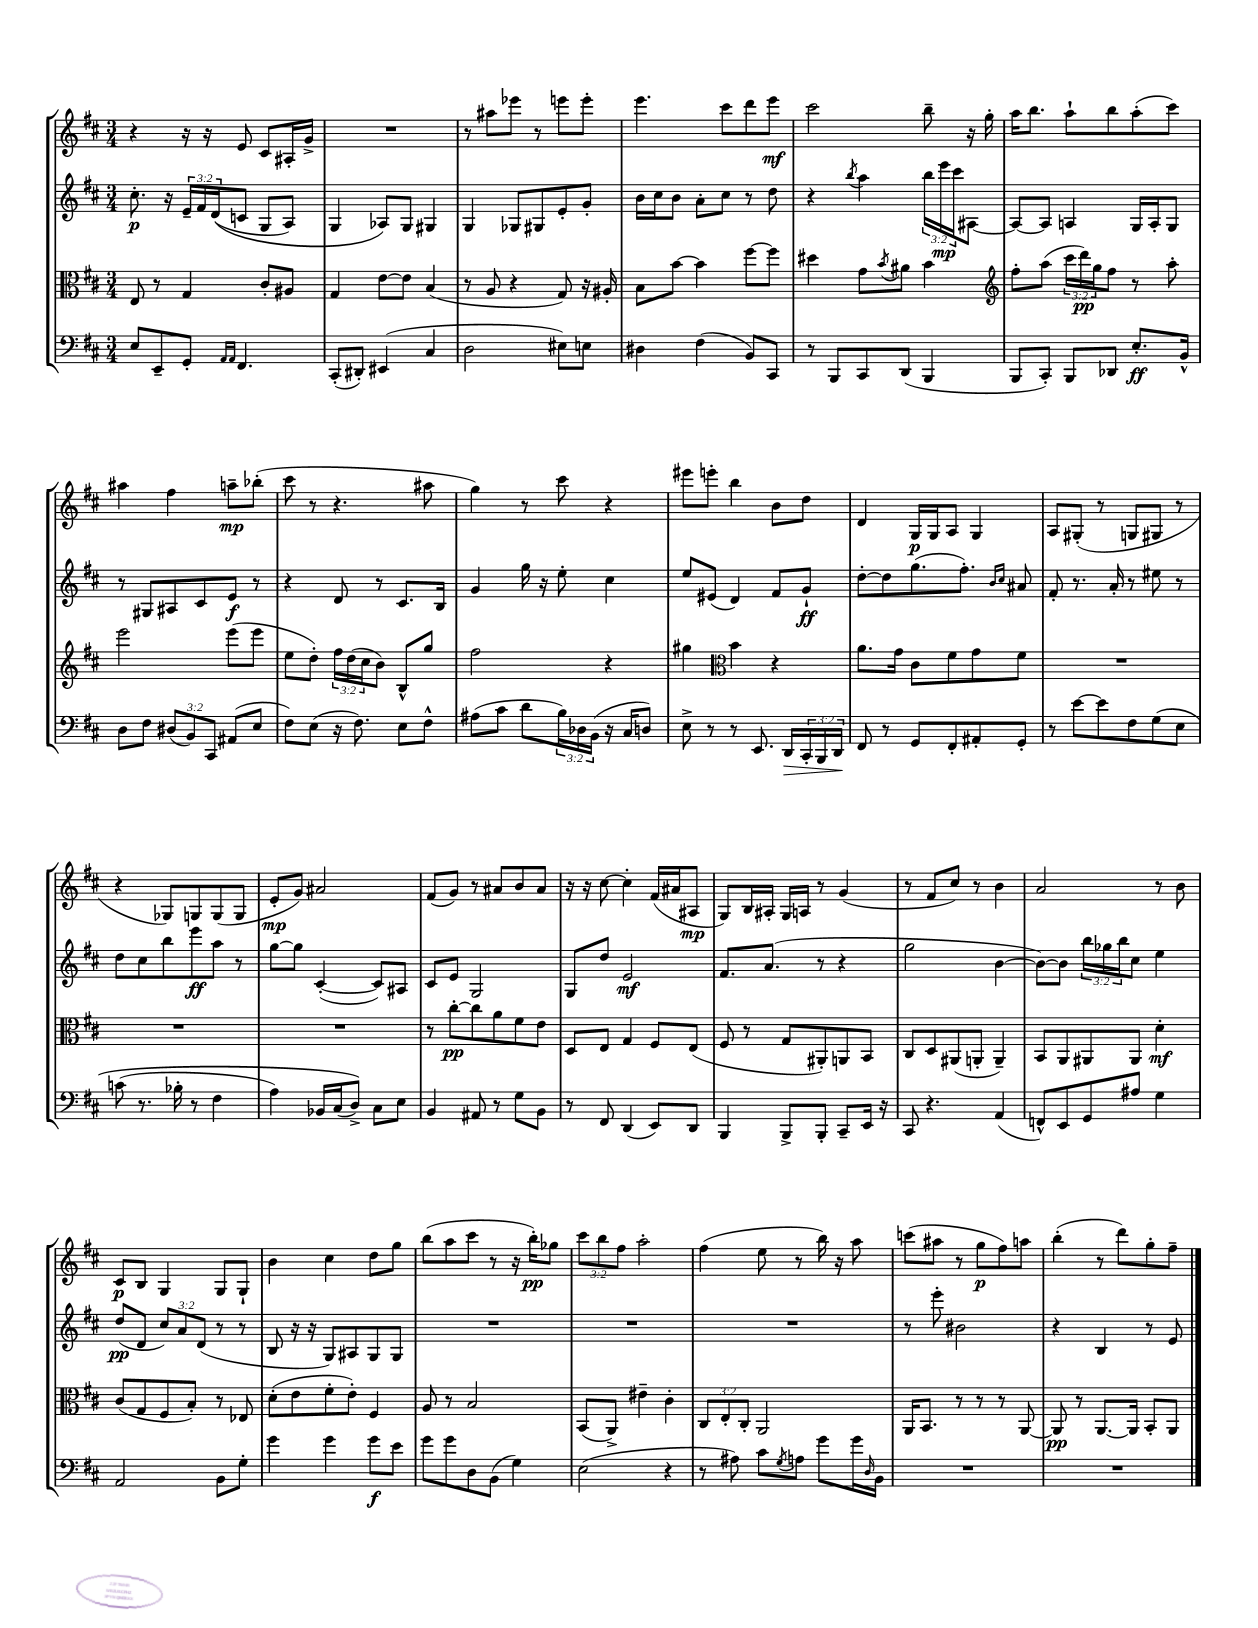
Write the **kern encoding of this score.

**kern	**dynam	**kern	**dynam	**kern	**dynam	**kern	**dynam
*part4	*part4	*part3	*part3	*part2	*part2	*part1	*part1
*staff4	*staff4	*staff3	*staff3	*staff2	*staff2	*staff1	*staff1
*clefF4	*	*clefC3	*	*clefG2	*	*clefG2	*
*k[f#c#]	*	*k[f#c#]	*	*k[f#c#]	*	*k[f#c#]	*
*M3/4	*	*M3/4	*	*M3/4	*	*M3/4	*
=1	=1	=1	=1	=1	=1	=1	=1
8E/L	.	8E/	.	8.cc#'\	p	4r	.
8EE~/	.	8r	.	.	.	.	.
.	.	.	.	16r	.	.	.
8GG'/J	.	4G/	.	24e~/LL	.	16r	.
.	.	.	.	24f#/	.	.	.
.	.	.	.	.	.	16r	.
.	.	.	.	((24d/J	.	.	.
16qqAA/LL	.	.	.	.	.	.	.
16qqAA/JJ	.	.	.	.	.	.	.
4.FF#/	.	.	.	8cn/J	.	8e/	.
.	.	8c#'/L	.	8G/L	.	8c#/L	.
.	.	8A#X/J	.	8A/J)	.	16A#X'/L	.
.	.	.	.	.	.	16g^/JJ	.
=2	=2	=2	=2	=2	=2	=2	=2
(8CC#'/L	.	4G/	.	4G/	.	2.r	.
8DD#X'/J)	.	.	.	.	.	.	.
(4EE#X/	.	[8e\L	.	8A-X/L)	.	.	.
.	.	8e\J]	.	8G/J	.	.	.
4C#/	.	(4B/	.	4G#X/	.	.	.
=3	=3	=3	=3	=3	=3	=3	=3
2D\	.	8r	.	4G/	.	8r	.
.	.	8A/	.	.	.	8aa#X\L	.
.	.	4r	.	8G-X/L	.	8eee-X\J	.
.	.	.	.	8G#X/	.	8r	.
8E#X\L)	.	8G/)	.	8e'/	.	8eeen\L	.
8En\J	.	16r	.	8g'/J	.	8eee'\J	.
.	.	16A#X'/	.	.	.	.	.
=4	=4	=4	=4	=4	=4	=4	=4
4D#X\	.	8B\L	.	16b\LL	.	4.eee\	.
.	.	.	.	16cc#\J	.	.	.
.	.	[8b\J	.	8b\J	.	.	.
(4F#\	.	4b\]	.	8a'\L	.	.	.
.	.	.	.	8cc#\J	.	8ccc#\L	.
8BB/L)	.	[8ff#\L	.	8r	.	8ddd\	.
8CC#/J	.	8ff#\J]	.	8dd\	.	8eee\J	mf
=5	=5	=5	=5	=5	=5	=5	=5
8r	.	4dd#X\	.	4r	.	2ccc#\	.
8BBB/L	.	.	.	.	.	.	.
.	.	.	.	8qbb/	.	.	.
8CC#/	.	8g\L	.	4aa\	.	.	.
.	.	8qb/	.	.	.	.	.
(8DD/J	.	8a#X\J	.	.	.	.	.
4BBB/	.	4b\	.	24bb\LL	.	8bb~\	.
.	.	.	.	24eee\	mp	.	.
.	.	.	.	24ccc#\J	.	.	.
.	.	.	.	[8A#X\J	.	16r	.
.	.	.	.	.	.	16gg'\	.
=6	=6	=6	=6	=6	=6	=6	=6
*	*	*clefG2	*	*	*	*	*
8BBB/L	.	8ff#'\L	.	8A#/L_	.	16aa\KL	.
.	.	.	.	.	.	8.bb\J	.
8CC#'/J)	.	(8aa\J	.	8A#/J]	.	.	.
8BBB/L	.	24ccc#\LL	.	4An/	.	8aa`\L	.
.	.	24ddd\)	pp	.	.	.	.
.	.	24gg\J	.	.	.	.	.
8DD-X/J	.	8ff#\J	.	.	.	8bb\	.
8.E'/L	ff	8r	.	16G/LL	.	(8aa'\	.
.	.	.	.	16A'/J	.	.	.
.	.	8aa'\	.	8G/J	.	8ccc#\J)	.
16BB^^/Jk	.	.	.	.	.	.	.
!!LO:LB:g=z
=7	=7	=7	=7	=7	=7	=7	=7
8D\L	.	2eee\	.	8r	.	4aa#X\	.
8F#\J	.	.	.	8G#X/L	.	.	.
(12D#X/L	.	.	.	8A#X/	.	4ff#\	.
12BB/)	.	.	.	.	.	.	.
.	.	.	.	8c#/	.	.	.
12CC#/J	.	.	.	.	.	.	.
(8AA#X/L	.	(8eee\L	.	8e/J	f	8aan~\L	mp
8E/J	.	8eee\J	.	8r	.	(8bb-X'\J	.
=8	=8	=8	=8	=8	=8	=8	=8
8F#\L)	.	8ee\L	.	4r	.	8ccc#\	.
(8E\J	.	8dd'\J)	.	.	.	8r	.
16r	.	24ff#\LL	.	8d/	.	4.r	.
.	.	(24dd\	.	.	.	.	.
8.F#\)	.	.	.	.	.	.	.
.	.	24cc#\J	.	.	.	.	.
.	.	8b\J)	.	8r	.	.	.
8E\L	.	8B^^/L	.	8.c#/L	.	.	.
8F#^^\J	.	8gg/J	.	.	.	8aa#X\	.
.	.	.	.	16B/Jk	.	.	.
=9	=9	=9	=9	=9	=9	=9	=9
(8A#X\L	.	2ff#\	.	4g/	.	4gg\)	.
8c#\J	.	.	.	.	.	.	.
8d\L	.	.	.	16gg\	.	8r	.
.	.	.	.	16r	.	.	.
24B\L)	.	.	.	8ee'\	.	8ccc#\	.
24D-X\	.	.	.	.	.	.	.
(24BB\JJ	.	.	.	.	.	.	.
16r	.	4r	.	4cc#\	.	4r	.
16C#/KL	.	.	.	.	.	.	.
8Dn/J)	.	.	.	.	.	.	.
=10	=10	=10	=10	=10	=10	=10	=10
8E^\	.	4gg#X\	.	8ee/L	.	8eee#X\L	.
8r	.	.	.	(8e#X/J	.	8eeen'\J	.
*	*	*clefC3	*	*	*	*	*
8r	.	4b\	.	4d/)	.	4bb\	.
8.EE/	.	.	.	.	.	.	.
.	.	4r	.	8f#/L	.	8b\L	.
!	!LO:HP:b	!	!	!	!	!	!
16DD/LL	>	.	.	.	.	.	.
24CC#'/	.	.	.	8g`/J	ff	8dd\J	.
24BBB/	.	.	.	.	.	.	.
24DD/JJ	.	.	.	.	.	.	.
.	]	.	.	.	.	.	.
=11	=11	=11	=11	=11	=11	=11	=11
8FF#/	.	8.a\L	.	[8dd'\L	.	4d/	.
8r	.	.	.	8dd\]	.	.	.
.	.	16g\Jk	.	.	.	.	.
8GG/L	.	8c#\L	.	(8.gg\	.	16G/LL	p
.	.	.	.	.	.	16G/J	.
8FF#'/	.	8f#\	.	.	.	8A/J	.
.	.	.	.	8.ff#'\J)	.	.	.
8AA#X'/	.	8g\	.	.	.	4G/	.
.	.	.	.	16qqb/LL	.	.	.
.	.	.	.	16qqcc#/JJ	.	.	.
8GG'/J	.	8f#\J	.	8a#X/	.	.	.
=12	=12	=12	=12	=12	=12	=12	=12
8r	.	2.r	.	8f#'/	.	8A/L	.
[8e\L	.	.	.	8.r	.	(8G#X'/J	.
8e\]	.	.	.	.	.	8r	.
.	.	.	.	16a'/	.	.	.
8F#\	.	.	.	8r	.	8Gn/L	.
(8G\	.	.	.	8ee#X\	.	8G#X/J	.
8E\J	.	.	.	8r	.	8r	.
!!LO:LB:g=z
=13	=13	=13	=13	=13	=13	=13	=13
(8cn\	.	2.r	.	8dd\L	.	4r	.
8.r	.	.	.	8cc#\	.	.	.
.	.	.	.	8bb\	.	8G-X/L)	.
16B-X'\	.	.	.	.	.	.	.
8r	.	.	.	8eee\	ff	8Gn/	.
4F#\	.	.	.	8aa\J	.	(8G/	.
.	.	.	.	8r	.	8G/J	.
=14	=14	=14	=14	=14	=14	=14	=14
4A\)	.	2.r	.	[8gg\L	.	8e'/L	mp
.	.	.	.	8gg\J]	.	8g/J)	.
16BB-X/LL	.	.	.	([4c#'/	.	2a#X/	.
(16C#/J	.	.	.	.	.	.	.
8D^/J))	.	.	.	.	.	.	.
8C#\L	.	.	.	8c#/L])	.	.	.
8E\J	.	.	.	8A#X/J	.	.	.
=15	=15	=15	=15	=15	=15	=15	=15
4BB/	.	8r	.	8c#/L	.	(8f#/L	.
.	.	[8cc#'\L	pp	8e/J	.	8g/J)	.
8AA#X/	.	8cc#\]	.	2G/	.	8r	.
8r	.	8a\	.	.	.	8a#X/L	.
8G\L	.	8f#\	.	.	.	8b/	.
8BB\J	.	8e\J	.	.	.	8a#/J	.
=16	=16	=16	=16	=16	=16	=16	=16
8r	.	8D/L	.	8G/L	.	16r	.
.	.	.	.	.	.	16r	.
8FF#/	.	8E/J	.	8dd/J	.	[8cc#\	.
(4DD/	.	4G/	.	2e/	mf	4cc#'\]	.
8EE/L)	.	8F#/L	.	.	.	(16f#/LL	.
.	.	.	.	.	.	16a#X/J	.
8DD/J	.	(8E/J	.	.	.	8A#X/J	mp
=17	=17	=17	=17	=17	=17	=17	=17
4BBB/	.	8F#/	.	8.f#/L	.	8G/L)	.
.	.	8r	.	.	.	16B/L	.
.	.	.	.	(8.a/J	.	16A#X'/JJ	.
8BBB^/L	.	8G/L	.	.	.	16G/LL	.
.	.	.	.	.	.	16An/JJ	.
8BBB'/J	.	8AA#X'/)	.	8r	.	8r	.
8CC#~/L	.	8AAn/	.	4r	.	(4g/	.
16EE/Jk	.	8BB/J	.	.	.	.	.
16r	.	.	.	.	.	.	.
=18	=18	=18	=18	=18	=18	=18	=18
8CC#/	.	8C#/L	.	2gg\	.	8r	.
4.r	.	8D/	.	.	.	8f#/L	.
.	.	(8AA#X/	.	.	.	8cc#/J)	.
.	.	8AAn'/J	.	.	.	8r	.
(4AA/	.	4AA~/)	.	[4b\	.	4b\	.
=19	=19	=19	=19	=19	=19	=19	=19
8FFn^^/L)	.	8BB/L	.	8b\L_)	.	2a/	.
8EE/	.	8AA/	.	8b\J]	.	.	.
8GG/	.	8AA#X/	.	24bb\LL	.	.	.
.	.	.	.	24gg-X\	.	.	.
.	.	.	.	24bb\J	.	.	.
8A#X/J	.	8AA#/J	.	8cc#\J	.	.	.
4G\	.	4d'\	mf	4ee\	.	8r	.
.	.	.	.	.	.	8b\	.
!!LO:LB:g=z
=20	=20	=20	=20	=20	=20	=20	=20
2AA/	.	(8c#/L	.	(8dd/L	pp	8c#/L	p
.	.	8G/	.	8d/J	.	8B/J	.
.	.	8F#/	.	12cc#/L)	.	4G/	.
.	.	.	.	12a/	.	.	.
.	.	8B'/J)	.	.	.	.	.
.	.	.	.	(12d/J	.	.	.
8BB\L	.	8r	.	8r	.	8G/L	.
8G'\J	.	8E-X/	.	8r	.	8G`/J	.
=21	=21	=21	=21	=21	=21	=21	=21
4g\	.	(8d'\L	.	8B/	.	4b\	.
.	.	8e\	.	16r	.	.	.
.	.	.	.	16r	.	.	.
4g\	.	8f#'\	.	8G/L)	.	4cc#\	.
.	.	8e'\J)	.	8A#X/	.	.	.
8g\L	f	4F#/	.	8G/	.	8dd\L	.
8e\J	.	.	.	8G/J	.	8gg\J	.
=22	=22	=22	=22	=22	=22	=22	=22
8g\L	.	8A/	.	2.r	.	(8bb\L	.
8g\	.	8r	.	.	.	8aa\	.
8D\	.	2B/	.	.	.	8ccc#\J	.
(8BB\J	.	.	.	.	.	8r	.
4G\)	.	.	.	.	.	16r	.
.	.	.	.	.	.	16bb'\KL)	pp
.	.	.	.	.	.	8gg-X\J	.
=23	=23	=23	=23	=23	=23	=23	=23
(2E\	.	(8BB/L	.	2.r	.	12ccc#\L	.
.	.	.	.	.	.	12bb\	.
.	.	8AA^/J)	.	.	.	.	.
.	.	.	.	.	.	12ff#\J	.
.	.	4e#X~\	.	.	.	2aa'\	.
4r	.	4c#'\	.	.	.	.	.
=24	=24	=24	=24	=24	=24	=24	=24
8r	.	12C#/L	.	2.r	.	(4ff#\	.
.	.	12E'/	.	.	.	.	.
8A#X\)	.	.	.	.	.	.	.
.	.	12C#'/J	.	.	.	.	.
8c#\L	.	2AA/	.	.	.	8ee\	.
8qG/	.	.	.	.	.	.	.
8An\J	.	.	.	.	.	8r	.
8g\L	.	.	.	.	.	16bb\)	.
.	.	.	.	.	.	16r	.
16g\L	.	.	.	.	.	8aa\	.
16qqD/	.	.	.	.	.	.	.
16BB\JJ	.	.	.	.	.	.	.
=25	=25	=25	=25	=25	=25	=25	=25
2.r	.	16AA/KL	.	8r	.	(8cccn\L	.
.	.	8.BB/J	.	.	.	.	.
.	.	.	.	8eee'\	.	8aa#X\J	.
.	.	8r	.	2b#X\	.	8r	.
.	.	8r	.	.	.	8gg\L	p
.	.	8r	.	.	.	8ff#\)	.
.	.	[8AA/	.	.	.	8aan\J	.
=26	=26	=26	=26	=26	=26	=26	=26
2.r	.	8AA/]	pp	4r	.	(4bb'\	.
.	.	8r	.	.	.	.	.
.	.	[8.AA/L	.	4B/	.	8r	.
.	.	.	.	.	.	8ddd\L)	.
.	.	16AA/Jk]	.	.	.	.	.
.	.	8BB'/L	.	8r	.	8gg'\	.
.	.	8AA/J	.	8e/	.	8ff#~\J	.
==	==	==	==	==	==	==	==
*-	*-	*-	*-	*-	*-	*-	*-
